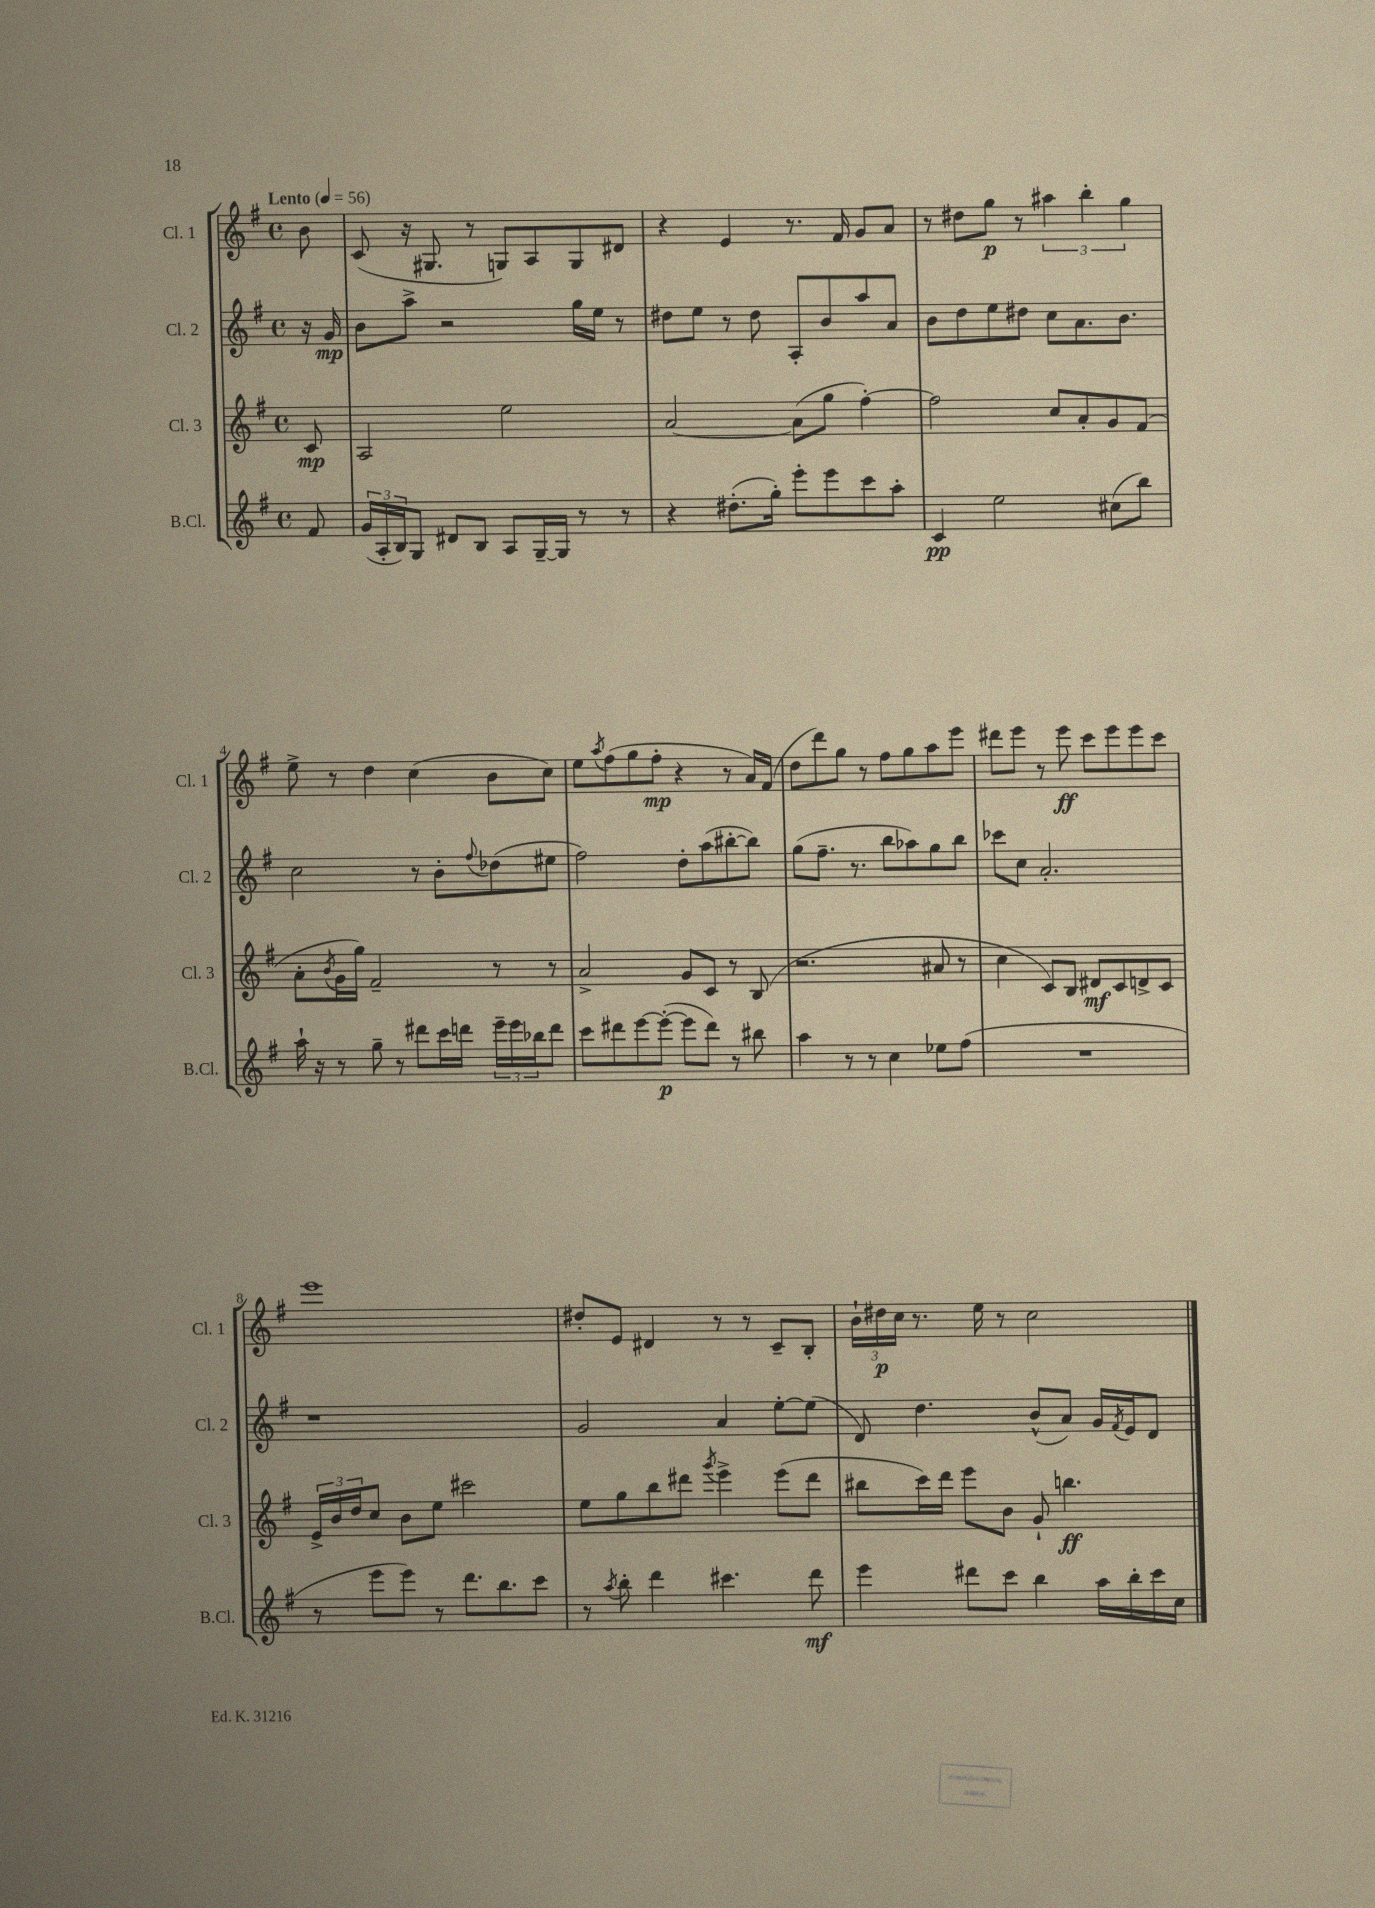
<<
\new StaffGroup <<
\new Staff = "s0" \with { instrumentName = "Cl. 1" shortInstrumentName = "Cl. 1" } {
    \clef treble \key g \major \defaultTimeSignature \time 4/4 \partial 8 \tempo "Lento" 4 = 56
    b'8 |
    c'8( r16 gis8. r8 g8) a8 g8 dis'8 |
    r4 e'4 r8. fis'16 g'8 a'8 |
    r8 dis''8 g''8\p r8 \tuplet 3/2 { ais''4 b''4-. g''4 } |
    e''8-> r8 d''4 c''4( b'8 c''8) |
    e''8 \acciaccatura { a''8 } fis''8( g''8 fis''8-.\mp r4 r8 a'16) fis'16( |
    d''8 d'''8) g''8 r8 fis''8 g''8 a''8 e'''8 |
    dis'''8 e'''8 r8 e'''8\ff c'''8 e'''8 e'''8 c'''8 |
    e'''1 |
    dis''8-. e'8 dis'4 r8 r8 c'8-- b8-. |
    \tuplet 3/2 { b'16-! dis''16\p c''16 } r8. e''16 r8 c''2 \bar "|." |
}
\new Staff = "s1" \with { instrumentName = "Cl. 2" shortInstrumentName = "Cl. 2" } {
    \clef treble \key g \major \defaultTimeSignature \time 4/4 \partial 8
    r16 g'16\mp |
    b'8 a''8-> r2 g''16 e''16 r8 |
    dis''8 e''8 r8 dis''8 a8-. b'8 a''8 a'8 |
    b'8 d''8 e''8 dis''8 c''8 a'8. b'8. |
    c''2 r8 b'8-. \appoggiatura { fis''8 } des''8( eis''8 |
    fis''2) d''8-. a''8( bis''8~-. bis''8) |
    g''8( fis''8.-- r8. b''8 aes''8) g''8 b''8 |
    ces'''8 c''8 a'2.-. |
    r1 |
    g'2 a'4 e''8~-. e''8( |
    d'8) d''4. b'8-^( a'8) g'16 \acciaccatura { fis'8 } e'16 d'8 \bar "|." |
}
\new Staff = "s2" \with { instrumentName = "Cl. 3" shortInstrumentName = "Cl. 3" } {
    \clef treble \key g \major \defaultTimeSignature \time 4/4 \partial 8
    c'8\mp |
    a2 e''2 |
    a'2~ a'8( g''8 fis''4~-.) |
    fis''2 c''8 a'8-. g'8 fis'8( |
    a'8-. \acciaccatura { b'8 } g'16 g''16) fis'2-- r8 r8 |
    a'2-> g'8 c'8 r8 b8( |
    r2. ais'8 r8 |
    c''4 c'8) b8 dis'8\mf c'8 d'8-> c'8 |
    \tuplet 3/2 { e'16-> b'16 d''16 } c''8 b'8 e''8 cis'''2 |
    e''8 g''8 b''8 dis'''8 \acciaccatura { g'''8 } e'''4-> e'''8( dis'''8 |
    bis''8 c'''16) d'''16 e'''8 b'8 g'8-! b''4.\ff \bar "|." |
}
\new Staff = "s3" \with { instrumentName = "B.Cl." shortInstrumentName = "B.Cl." } {
    \clef treble \key g \major \defaultTimeSignature \time 4/4 \partial 8
    fis'8 |
    \tuplet 3/2 { g'16( a16-. b16) } g8 dis'8 b8 a8 g16~-- g16 r8 r8 |
    r4 dis''8.-.( g''16-.) e'''8-. e'''8 c'''8 a''8-. |
    c'4\pp e''2 cis''8( b''8) |
    a''16-! r16 r8 g''8-- r8 dis'''8 c'''16 d'''16 \tuplet 3/2 { e'''16-- e'''16 bes''16 } d'''8 |
    c'''8 dis'''8 e'''8~ e'''8~-.\p( e'''8 dis'''8) r8 bis''8 |
    a''4 r8 r8 c''4 ees''8 fis''8( |
    R1 |
    r8 e'''8 e'''8) r8 d'''8. b''8. c'''8 |
    r8 \acciaccatura { a''8 } b''8-. d'''4 cis'''4. d'''8\mf |
    e'''4 dis'''8 c'''8 b''4 a''16 b''16-. c'''16 c''16 \bar "|." |
}
>>
>>
